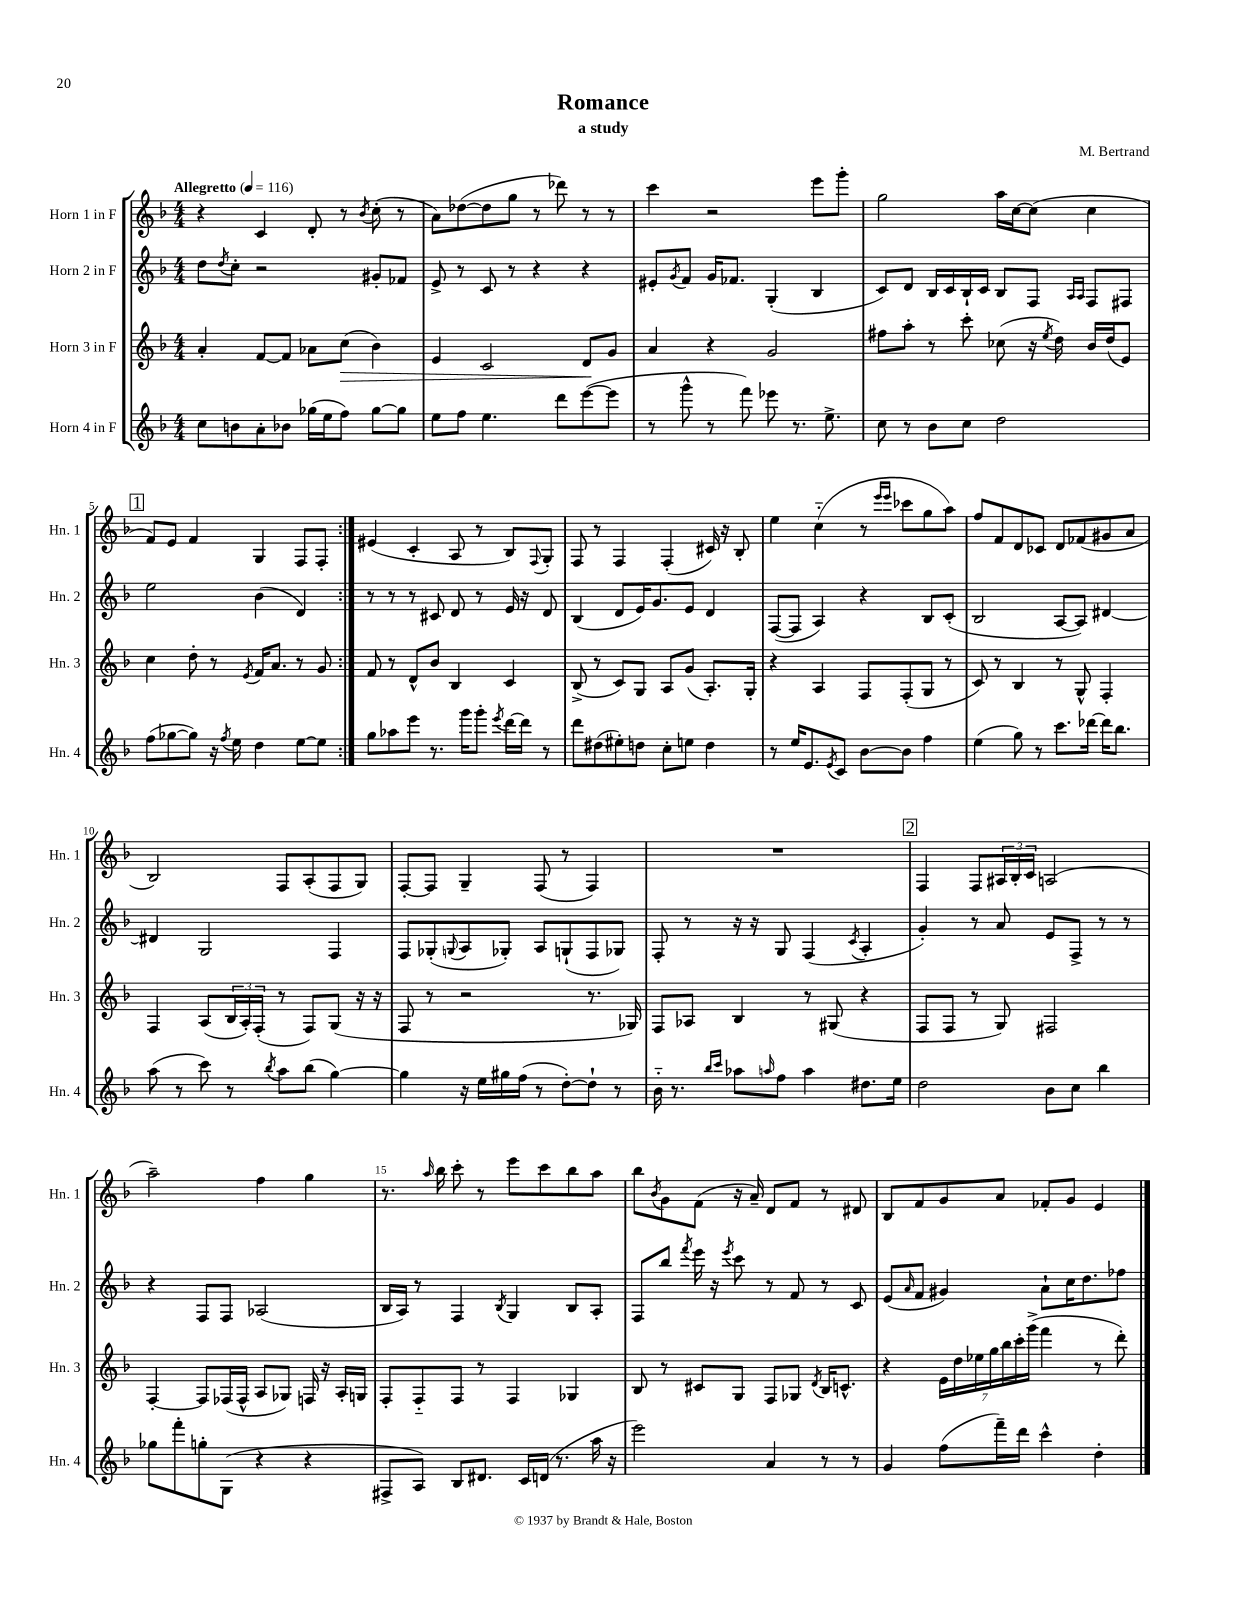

**kern	**kern	**kern	**kern
*staff4	*staff3	*staff2	*staff1
*clefG2	*clefG2	*clefG2	*clefG2
*k[b-]	*k[b-]	*k[b-]	*k[b-]
*M4/4	*M4/4	*M4/4	*M4/4
*MM116	*MM116	*MM116	*MM116
8cc\L	4a'/	8dd\L	4r
.	.	8qdd/	.
8b\	.	8cc'\J	.
8a'\	[8f/L	2r	4c/
8b-\J	8f/]J	.	.
(16gg-\LL	8a-\L	.	8d'/
16ee\J	.	.	.
8ff\J)	(8cc\J	.	8r
.	.	.	8qb-/
[8gg-\L	4b-\)	8g#'/L	(8cc'\
8gg-\]J	.	8f-/J	8r
=	=	=	=
8ee\L	4e/	8e^/	8a\L)
8ff\J	.	8r	([8dd-\
4.ee\	2c/	8c/	8dd-\]
.	.	8r	8gg\J
.	.	4r	8r
8ddd\L	.	.	8ddd-\)
([8eee\	8d/L	4r	8r
8eee\]J	8g/J	.	8r
=	=	=	=
8r	4a/	8e#'/L	4ccc\
.	.	8qg/	.
8ggg^^\	.	8f/J	.
8r	4r	16g/LK	2r
.	.	8.f-/J	.
8fff\)	.	.	.
8eee-\	2g/	(4G'/	.
8.r	.	.	.
.	.	4B-/	8eee\L
8.ee^\	.	.	.
.	.	.	8ggg'\J
=	=	=	=
8cc\	8ff#\L	8c/L)	2gg\
8r	8aa'\J	8d/J	.
8b-\L	8r	16B-/LL	.
.	.	16c/	.
8cc\J	8ccc'\	16B-`/	.
.	.	16c/JJ	.
2dd\	(8cc-\	8B-/L	16aa\LL
.	.	.	[16cc\J
.	16r	8F/J	(8cc\]J
.	8qee/	.	.
.	16dd\)	.	.
.	.	16qqA/LL	.
.	.	16qqA/JJ	.
.	16b-/LL	8F/L	4cc\
.	(16dd/J	.	.
.	8e/J)	8F#/J	.
=	=	=	=
(8ff\L	4cc\	2ee\	8f/L)
[8gg-\	.	.	8e/J
8gg-\]J)	8dd'\	.	4f/
16r	8r	.	.
8qff/	.	.	.
16ee\	.	.	.
.	8qe/	.	.
4dd\	16f/LK	(4b-\	4G/
.	8.a/J	.	.
[8ee\L	8r	4d/)	8F/L
8ee\]J	8g/	.	8F'/J
=:|!	=:|!	=:|!	=:|!
8gg\L	8f/	8r	(4e#/
8aa-\	8r	8r	.
8eee\J	8d^^/L	8r	4c'/
8.r	8b-/J	8c#/	.
.	4B-/	8d/	8A/
16ggg\LK	.	.	.
8ggg'\J	.	8r	8r
8qeee/	.	.	.
[16ddd\LL	4c/	16e/	8B-/L)
16ddd\]JJ	.	16r	.
.	.	.	8qqF/
8r	.	8d/	8G'/J
=	=	=	=
8ddd\L	(8B-^/	(4B-/	8F/
(8dd#\	8r	.	8r
8ee#'\)	8c/L)	8d/L	4F/
8dd\J	8G/J	16e/K)	.
.	.	8.g/	.
8cc'\L	8A/L	.	(4F'/
8ee\J	(8g/J	8e/J	.
4dd\	8.A'/L)	4d/	16c#/)
.	.	.	16r
.	.	.	8B-'/
.	16G'/Jk	.	.
=	=	=	=
8r	4r	([8F/L	4ee\
16ee/LK	.	8F/]J	.
8.e/	.	.	.
.	4A/	4A/)	(4cc'~\
8qe/	.	.	.
8c/J	.	.	.
[8b-\L	8F/L	4r	8r
.	.	.	16qqeee/LL
.	.	.	16qqeee/JJ
8b-\]J	(8F'/	.	8ccc-\L
4ff\	8G/J	8B-/L	8gg\
.	8r	(8c'/J	8aa\J)
=	=	=	=
(4ee\	8c/)	2B-/	8ff/L
.	8r	.	8f/
8gg\)	4B-/	.	8d/
8r	.	.	8c-/J
8.ccc\L	8r	[8A/L	8d/L
.	8G^^/	8A/]J)	(8f-/
[16ddd-\Jk	.	.	.
16ddd-\]LK	4F'/	[4d#/	8g#/
8.bb-\J	.	.	.
.	.	.	8a/J
=	=	=	=
(8aa\	4F/	4d#/]	2B-/)
8r	.	.	.
8ccc\)	(8A/L	2G/	.
8r	24B-/L	.	.
.	24A'/)	.	.
.	(24F'/JJ	.	.
8qbb-/	.	.	.
8aa\L	8r	.	8F/L
(8bb-\J	8F/L)	.	(8A'/
[4gg\)	(8G/J	4F/	8F/
.	16r	.	8G/J)
.	16r	.	.
=	=	=	=
4gg\]	8F/	8F/L	[8F'/L
.	8r	(8G-'/	8F/]J
.	.	8qqG/	.
16r	2r	8A/	4G~/
16ee\LL	.	.	.
16gg#\	.	8G-'/J)	.
(16ff\JJ	.	.	.
8r	.	8A/L	(8F/
[8dd'\L)	.	(8G`/	8r
8dd`\]J	8.r	8F/	4F/)
8r	.	8G-/J)	.
.	16G-/)	.	.
=	=	=	=
16b-'~\	8F/L	8F'/	1r
8.r	.	.	.
.	8A-/J	8r	.
16qqbb-/LL	.	.	.
16qqccc/JJ	.	.	.
8aa-\L	4B-/	16r	.
.	.	16r	.
16qqaa/	.	.	.
8ff\J	.	8G/	.
4aa\	8r	(4F/	.
.	(8G#/	.	.
.	.	8qc/	.
8.dd#\L	4r	4A'/	.
16ee\Jk	.	.	.
=	=	=	=
2dd\	8F/L	4g'/)	4F/
.	8F/J	.	.
.	8r	8r	8F/L
.	8G/)	8a/	24A#/L
.	.	.	24B-'/
.	.	.	24c/JJ
8b-\L	2F#/	8e/L	(2A/
8cc\J	.	8F^/J	.
4bb-\	.	8r	.
.	.	8r	.
=	=	=	=
8gg-\L	[4F'/	4r	2aa~\)
8fff'\	.	.	.
8gg'\	8F/]L	8F/L	.
(8G\J	(16F-/L	8F/J	.
.	16F-^^/JJ	.	.
4r	8A/L	(2A-/	4ff\
.	8G-/J)	.	.
4r	16F/	.	4gg\
.	16r	.	.
.	16A'/LL	.	.
.	16G/JJ	.	.
=	=	=	=
8F#^/L	8F'/L	16B-/LL	8.r
.	.	16A/JJ)	.
8A/J)	8F'~/	8r	.
.	.	.	16qqaa/
.	.	.	16bb-\
8B-/L	8F/J	4F/	8ccc'\
8.d#/J	8r	.	8r
.	.	8qB-/	.
.	4F/	4G/	8eee\L
16c/LL	.	.	.
(16d/JJ	.	.	8ccc\
8.r	.	.	.
.	4G-/	8B-/L	8bb-\
16aa\	.	8A'/J	8aa\J
16r	.	.	.
=	=	=	=
2eee\)	8B-/	8F/L	8bb-\L
.	.	.	8qb-/
.	8r	8bb-/J	8g\
.	.	8qfff/	.
.	8c#/L	16eee\	(8f\J
.	.	16r	.
.	.	8qeee/	.
.	8G/J	8ccc\	16r
.	.	.	16a~/)
4a/	8F/L	8r	8d/L
.	8G-/J	8f/	8f/J
.	8qd/	.	.
8r	16B-/LK	8r	8r
.	8.c^^/J	.	.
8r	.	8c/	8d#/
=	=	=	=
4g/	4r	(8e/L	8B-/L
.	.	16qqa/	.
.	.	8f/J	8f/
(8ff\L	28e\LL	4g#/)	8g/
.	28dd\	.	.
.	28ee-\	.	.
.	28gg\	.	.
16fff~\L)	.	.	8a/J
.	28bb-\	.	.
.	28ccc'\	.	.
16ddd\JJ	.	.	.
.	(28ggg^\JJ	.	.
4ccc^^\	4fff\	8a`\L	8f-'/L
.	.	16cc\K	8g/J
.	.	8.dd\	.
4dd'\	8r	.	4e/
.	8ddd'\)	8ff-\J	.
==	==	==	==
*-	*-	*-	*-
